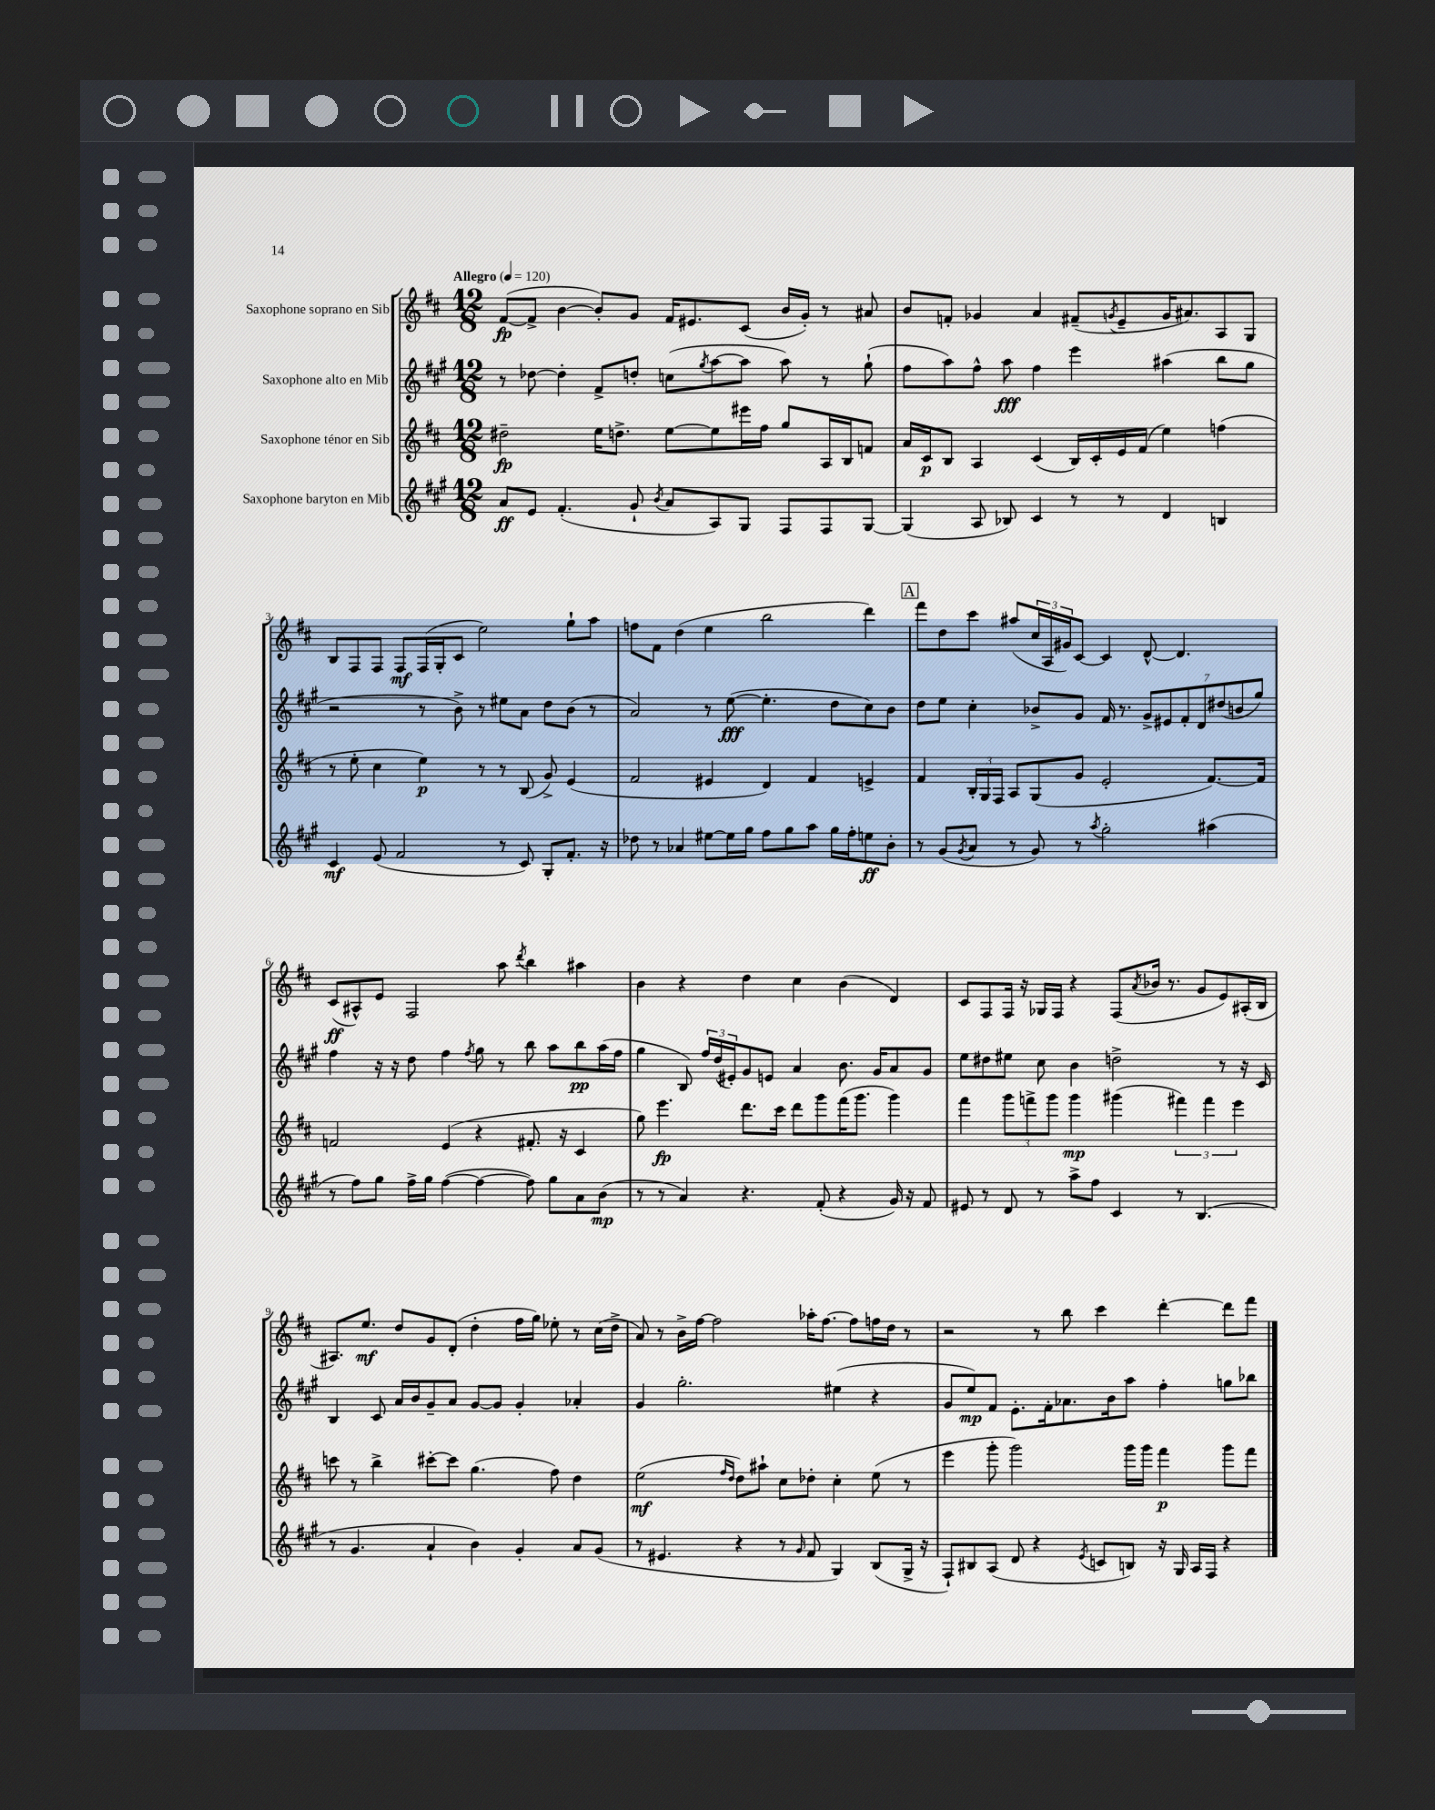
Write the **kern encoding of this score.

**kern	**kern	**kern	**kern
*staff4	*staff3	*staff2	*staff1
*clefG2	*clefG2	*clefG2	*clefG2
*k[f#c#g#]	*k[f#c#]	*k[f#c#g#]	*k[f#c#]
*M12/8	*M12/8	*M12/8	*M12/8
*MM120	*MM120	*MM120	*MM120
8a	2dd#~	8r	([8f#
8e	.	[8dd-	8f#^]
(4.f#'	.	4dd-']	[4b
.	16ee	8f#^	8b'])
.	8.dd^	.	.
8g#`	.	8dd'	8g
8qb	.	.	.
8a	[8ee	(8cc	16f#
.	.	.	8.e#
.	.	8qgg#	.
8A)	8ee]	[8aa	.
8G#	16eee#	8aa]	(8c#
.	16ff#	.	.
8F#	8gg	8aa)	16b
.	.	.	16g')
8F#	16A	8r	8r
.	16B	.	.
[8G#	8f	(8gg#`	8a#
=	=	=	=
(4G#]	16a	8ff#	8b
.	16c#	.	.
.	8B	8aa)	8f'
8A	4A	8ff#^^	4g-
8B-)	.	8aa	.
4c#	(4c#	4ff#	4a
8r	16B)	4eee	(8f#~
.	16c#'	.	.
.	.	.	8qg
8r	16e	.	8e~
.	(16f#	.	.
4d	4ee)	(4aa#	16g
.	.	.	8.a#)
4B	(4ff	8bb	8A
.	.	8gg#	8G
=	=	=	=
4c#	8r	2r	8B
.	8ee'	.	8F#
(8e	4cc#	.	8F#
2f#	.	.	8F#
.	4ee)	8r	(16F#
.	.	.	16G'
.	.	8b^)	8c#
.	8r	8r	2ee)
8r	8r	8ee#	.
8c#)	(8B	8a	.
8G#'	8g^)	8dd	.
8.f#'	(4e	(8b	8gg`
.	.	8r	8aa
16r	.	.	.
=	=	=	=
8dd-	2f#	2a)	8ff
8r	.	.	8f#
4a-	.	.	(4dd
[8ee#	4e#	8r	4ee
16ee#]	.	([8ee	.
16gg#	.	.	.
8ff#	4d)	4.ee']	2bb
8gg#	.	.	.
8aa	4f#	.	.
16gg#	.	8dd	.
16ff#'	.	.	.
8ee	4e^	8cc#)	4ddd)
8b'	.	8b	.
=	=	=	=
8r	4f#	8dd	8fff#
(8g#	.	8ee	8dd
8qg#	.	.	.
8a	24B'	4cc#'	8ccc#
.	24G	.	.
.	24F#	.	.
8r	8A	.	(8aa#
8g#)	(8G	8b-^	24cc#
.	.	.	24A
.	.	.	24g#)
8r	8g	8g#	[8c#
8qaa	.	.	.
2gg#'	2e'	16f#	4c#]
.	.	8.r	.
.	.	14g#^	[8d^^
.	.	14e#	.
.	.	.	4.d]
.	.	14f#'	.
.	.	14d	.
(4aa#	[8.f#)	.	.
.	.	(14dd#	.
.	.	14b	.
.	.	14gg#)	.
.	16f#]	.	.
=	=	=	=
8r	2f	4ff#	(8c#
8ff#)	.	.	8A#^^)
8gg#	.	16r	8e
.	.	16r	.
16ff#^	.	8dd	2F#
16gg#	.	.	.
([4ff#	(4e	4ff#	.
.	.	8qff#	.
4ff#_	4r	8gg#	.
.	.	8r	8aa
.	.	.	8qddd
8ff#])	8.f#'	8bb	4bb
8gg#	.	8aa	.
.	16r	.	.
8a	4c#	8bb	4aa#
(8b	.	(16aa	.
.	.	16ff#	.
=	=	=	=
8r	8gg)	4gg#	4b
8r	4.eee	.	.
4a)	.	8B)	4r
.	.	24ff#	.
.	.	(24dd	.
.	.	24e#')	.
4.r	8.ddd	8g#	4dd
.	.	8e	.
.	16ccc#	.	.
.	8ddd	4a	4cc#
(8f#'	8ggg	.	.
4r	(16fff#	8.b	(4b
.	8.ggg	.	.
.	.	16g#	.
16g#)	4ggg)	8a	4d)
16r	.	.	.
8f#	.	8g#	.
=	=	=	=
8e#	4fff#	8ee	8c#
8r	.	8dd#	8F#
8d	12ggg	8ee#	16F#
.	.	.	16r
.	12fff^	.	.
8r	.	8cc#	16G-
.	12ggg	.	.
.	.	.	16F#
8aa^	4ggg	4b	4r
8ff#	.	.	.
4c#	(4ggg#	2dd^	(8F#
.	.	.	8qa
.	.	.	16b-
.	.	.	8.r
8r	6fff#)	.	.
(4.B	.	.	8g
.	6fff#	.	.
.	.	8r	8e)
.	6eee	.	.
.	.	16r	(16A#'
.	.	16c#	16B
=	=	=	=
8r	8ccc	4B	8.A#)
4.g#	8r	.	.
.	.	.	8.ee
.	4bb^	8c#	.
.	.	16a	8dd
.	.	16b	.
4a`	[8ccc#'	8g#~	8g
.	8ccc#]	8a	(8d'
4b)	(4.gg	[8g#	4dd'
.	.	8g#]	.
4g#'	.	4g#'	16ff#
.	.	.	16gg)
.	8ff#)	.	8ee-'
8a	4dd	4a-'	8r
(8g#	.	.	(16cc#
.	.	.	16dd^
=	=	=	=
8r	(2ee	4g#	8a)
4.e#	.	.	8r
.	.	2.gg#'	16b^
.	.	.	[16ff#
.	.	.	2ff#]
.	16qqff#	.	.
.	16qqdd	.	.
4r	8dd)	.	.
.	8aa#`	.	.
8r	8cc#	.	.
16qqg#	.	.	.
8f#	8dd-'	.	16aa-'
.	.	.	[8.ff#
4G#)	4cc#'	(4ee#	.
.	.	.	8ff#]
(8B	(8ee	4r	16ff
.	.	.	16dd
16G#^	8r	.	8r
16r	.	.	.
=	=	=	=
8F#`)	4eee	8g#	2r
8B#	.	8ee)	.
(8A	8ggg'	8f#	.
8d	2ggg)	8.e'	.
4r	.	.	8r
.	.	16f#'	.
.	.	8.a-	8bb
8qe	.	.	.
8c	.	.	4ccc#
.	.	16b	.
8B)	16ggg	8aa	.
.	16ggg	.	.
16r	4fff#	4ff#'	[4ddd'
16G#	.	.	.
16A	.	.	.
16F#	.	.	.
4r	8ggg	8gg	8ddd]
.	8fff#	8bb-	8fff#
==	==	==	==
*-	*-	*-	*-
